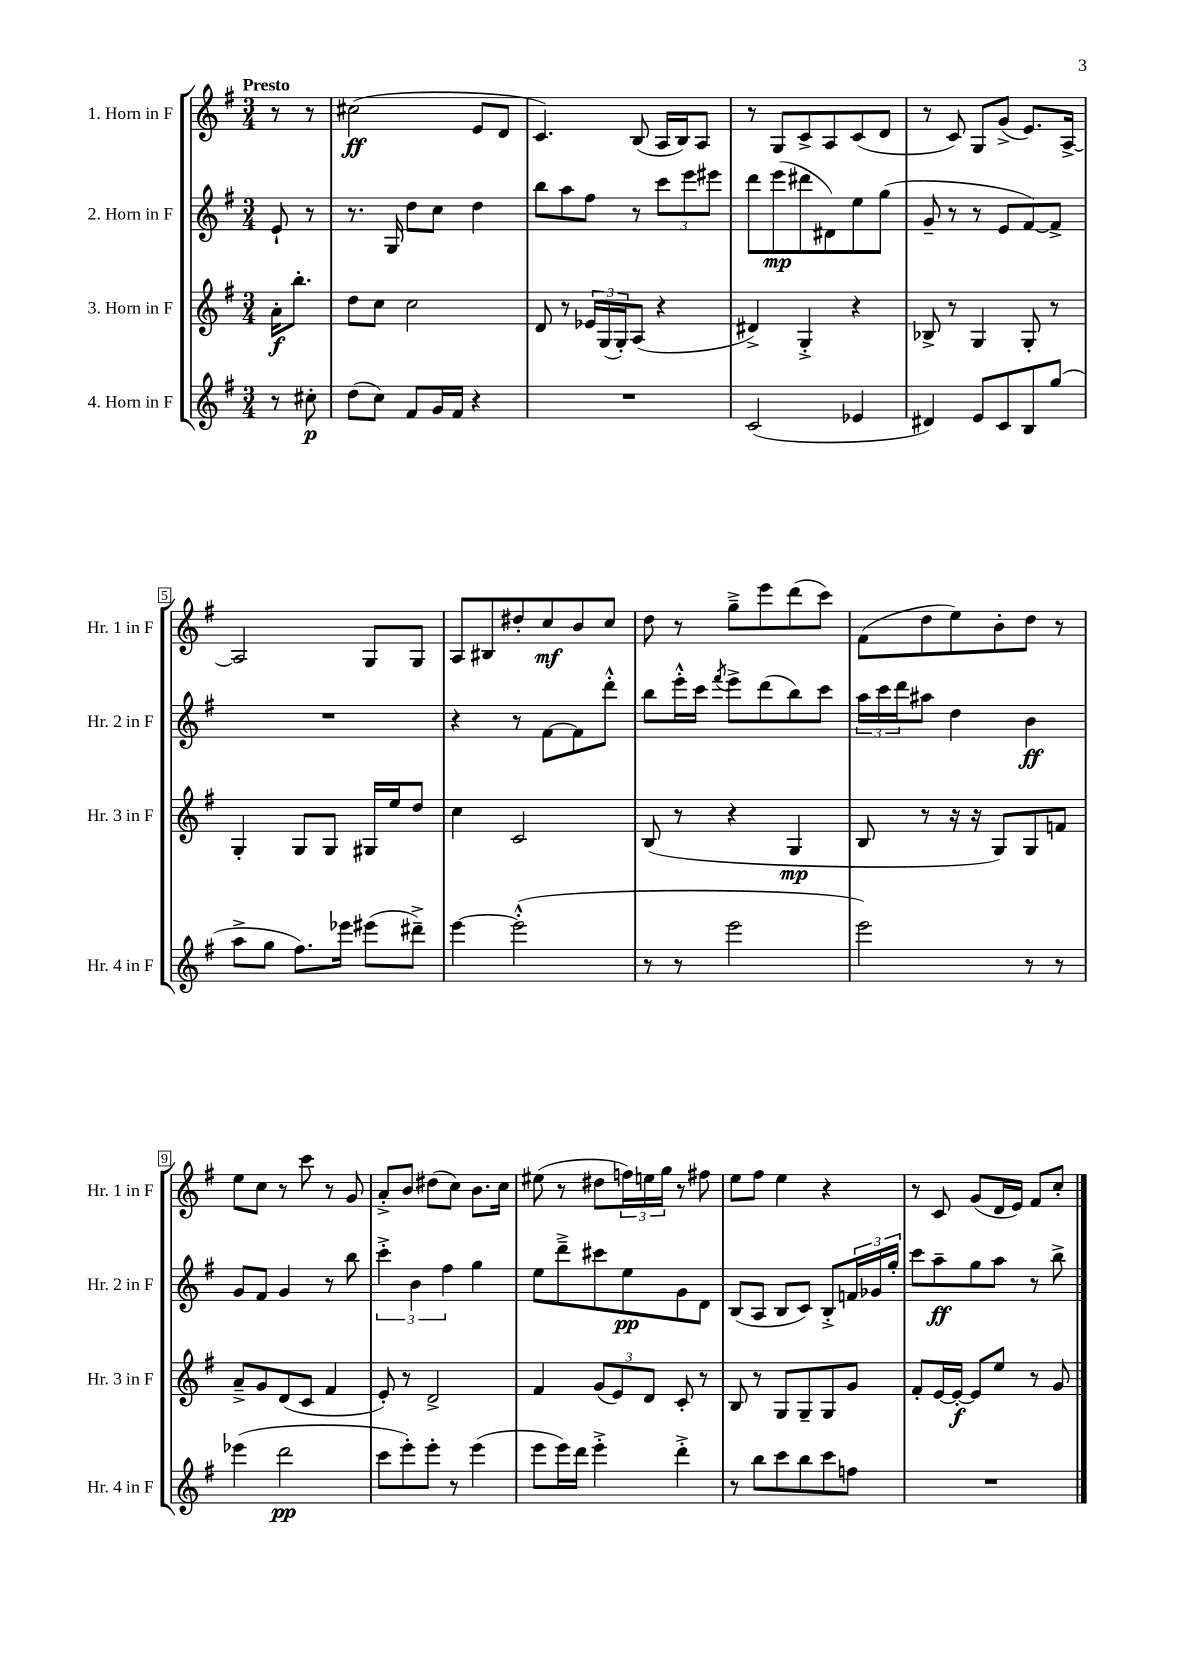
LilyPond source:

<<
\new StaffGroup <<
\new Staff = "s0" \with { instrumentName = "1. Horn in F" shortInstrumentName = "Hr. 1 in F" } {
    \clef treble \key g \major \numericTimeSignature \time 3/4 \partial 4 \tempo "Presto"
    r8 r8 |
    cis''2\ff( e'8 d'8 |
    c'4.) b8( a16 b16) a8 |
    r8 g8 c'8-> a8 c'8( d'8 |
    r8 c'8) g8 g'8->( e'8.) a16~-> |
    a2 g8 g8 |
    a8 bis8 dis''8-. c''8\mf b'8 c''8 |
    d''8 r8 g''8---> e'''8 d'''8( c'''8) |
    fis'8( d''8 e''8) b'8-. d''8 r8 |
    e''8 c''8 r8 c'''8 r8 g'8 |
    a'8-.-> b'8 dis''8( c''8) b'8. c''16 |
    eis''8( r8 dis''8 \tuplet 3/2 { f''16) e''16 g''16 } r8 fis''8 |
    e''8 fis''8 e''4 r4 |
    r8 c'8 g'8( d'16 e'16) fis'8 c''8-. \bar "|." |
}
\new Staff = "s1" \with { instrumentName = "2. Horn in F" shortInstrumentName = "Hr. 2 in F" } {
    \clef treble \key g \major \numericTimeSignature \time 3/4 \partial 4
    e'8-! r8 |
    r8. g16 d''8 c''8 d''4 |
    b''8 a''8 fis''8 r8 \tuplet 3/2 { c'''8 e'''8 eis'''8 } |
    d'''8 e'''8\mp( dis'''8 dis'8) e''8 g''8( |
    g'8-- r8 r8 e'8 fis'8~) fis'8-> |
    R2. |
    r4 r8 fis'8~ fis'8 d'''8-.-^ |
    b''8 e'''16-.-^ c'''16 \acciaccatura { fis'''8 } e'''8-> d'''8( b''8) c'''8 |
    \tuplet 3/2 { a''16 c'''16 d'''16 } ais''8 d''4 b'4\ff |
    g'8 fis'8 g'4 r8 b''8 |
    \tuplet 3/2 { c'''4-.-> b'4 fis''4 } g''4 |
    e''8 d'''8---> cis'''8 e''8\pp g'8 d'8 |
    b8( a8 b8 c'8) b8-.-> \tuplet 3/2 { f'16 ges'16 g''16-. } |
    c'''8 a''8--\ff g''8 a''8 r8 b''8-> \bar "|." |
}
\new Staff = "s2" \with { instrumentName = "3. Horn in F" shortInstrumentName = "Hr. 3 in F" } {
    \clef treble \key g \major \numericTimeSignature \time 3/4 \partial 4
    a'16-.\f b''8.-. |
    d''8 c''8 c''2 |
    d'8 r8 \tuplet 3/2 { ees'16 g16( g16-.) } a8( r4 |
    dis'4->) g4-.-> r4 |
    bes8-> r8 g4 g8-. r8 |
    g4-. g8 g8 gis16 e''16 d''8 |
    c''4 c'2 |
    b8( r8 r4 g4\mp |
    b8 r8 r16 r16 g8) g8 f'8 |
    a'8---> g'8 d'8( c'8 fis'4 |
    e'8-.) r8 d'2-> |
    fis'4 \tuplet 3/2 { g'8( e'8) d'8 } c'8-. r8 |
    b8 r8 g8 g8-- g8 g'8 |
    fis'8-. e'16~ e'16~-.\f e'8 e''8 r8 g'8 \bar "|." |
}
\new Staff = "s3" \with { instrumentName = "4. Horn in F" shortInstrumentName = "Hr. 4 in F" } {
    \clef treble \key g \major \numericTimeSignature \time 3/4 \partial 4
    r8 cis''8-.\p |
    d''8( c''8) fis'8 g'16 fis'16 r4 |
    R2. |
    c'2( ees'4 |
    dis'4) e'8 c'8 b8 g''8( |
    a''8-> g''8 fis''8.) ees'''16 eis'''8( dis'''8--->) |
    e'''4~ e'''2-.-^( |
    r8 r8 e'''2 |
    e'''2) r8 r8 |
    ees'''4( d'''2\pp |
    c'''8 e'''8-.) e'''8-. r8 e'''4( |
    e'''8 e'''16) d'''16 e'''4-.-> d'''4-.-> |
    r8 b''8 c'''8 b''8 c'''8 f''8 |
    R2. \bar "|." |
}
>>
>>
\layout { \context { \Score \override BarNumber.stencil = #(make-stencil-boxer 0.1 0.3 ly:text-interface::print) } }
